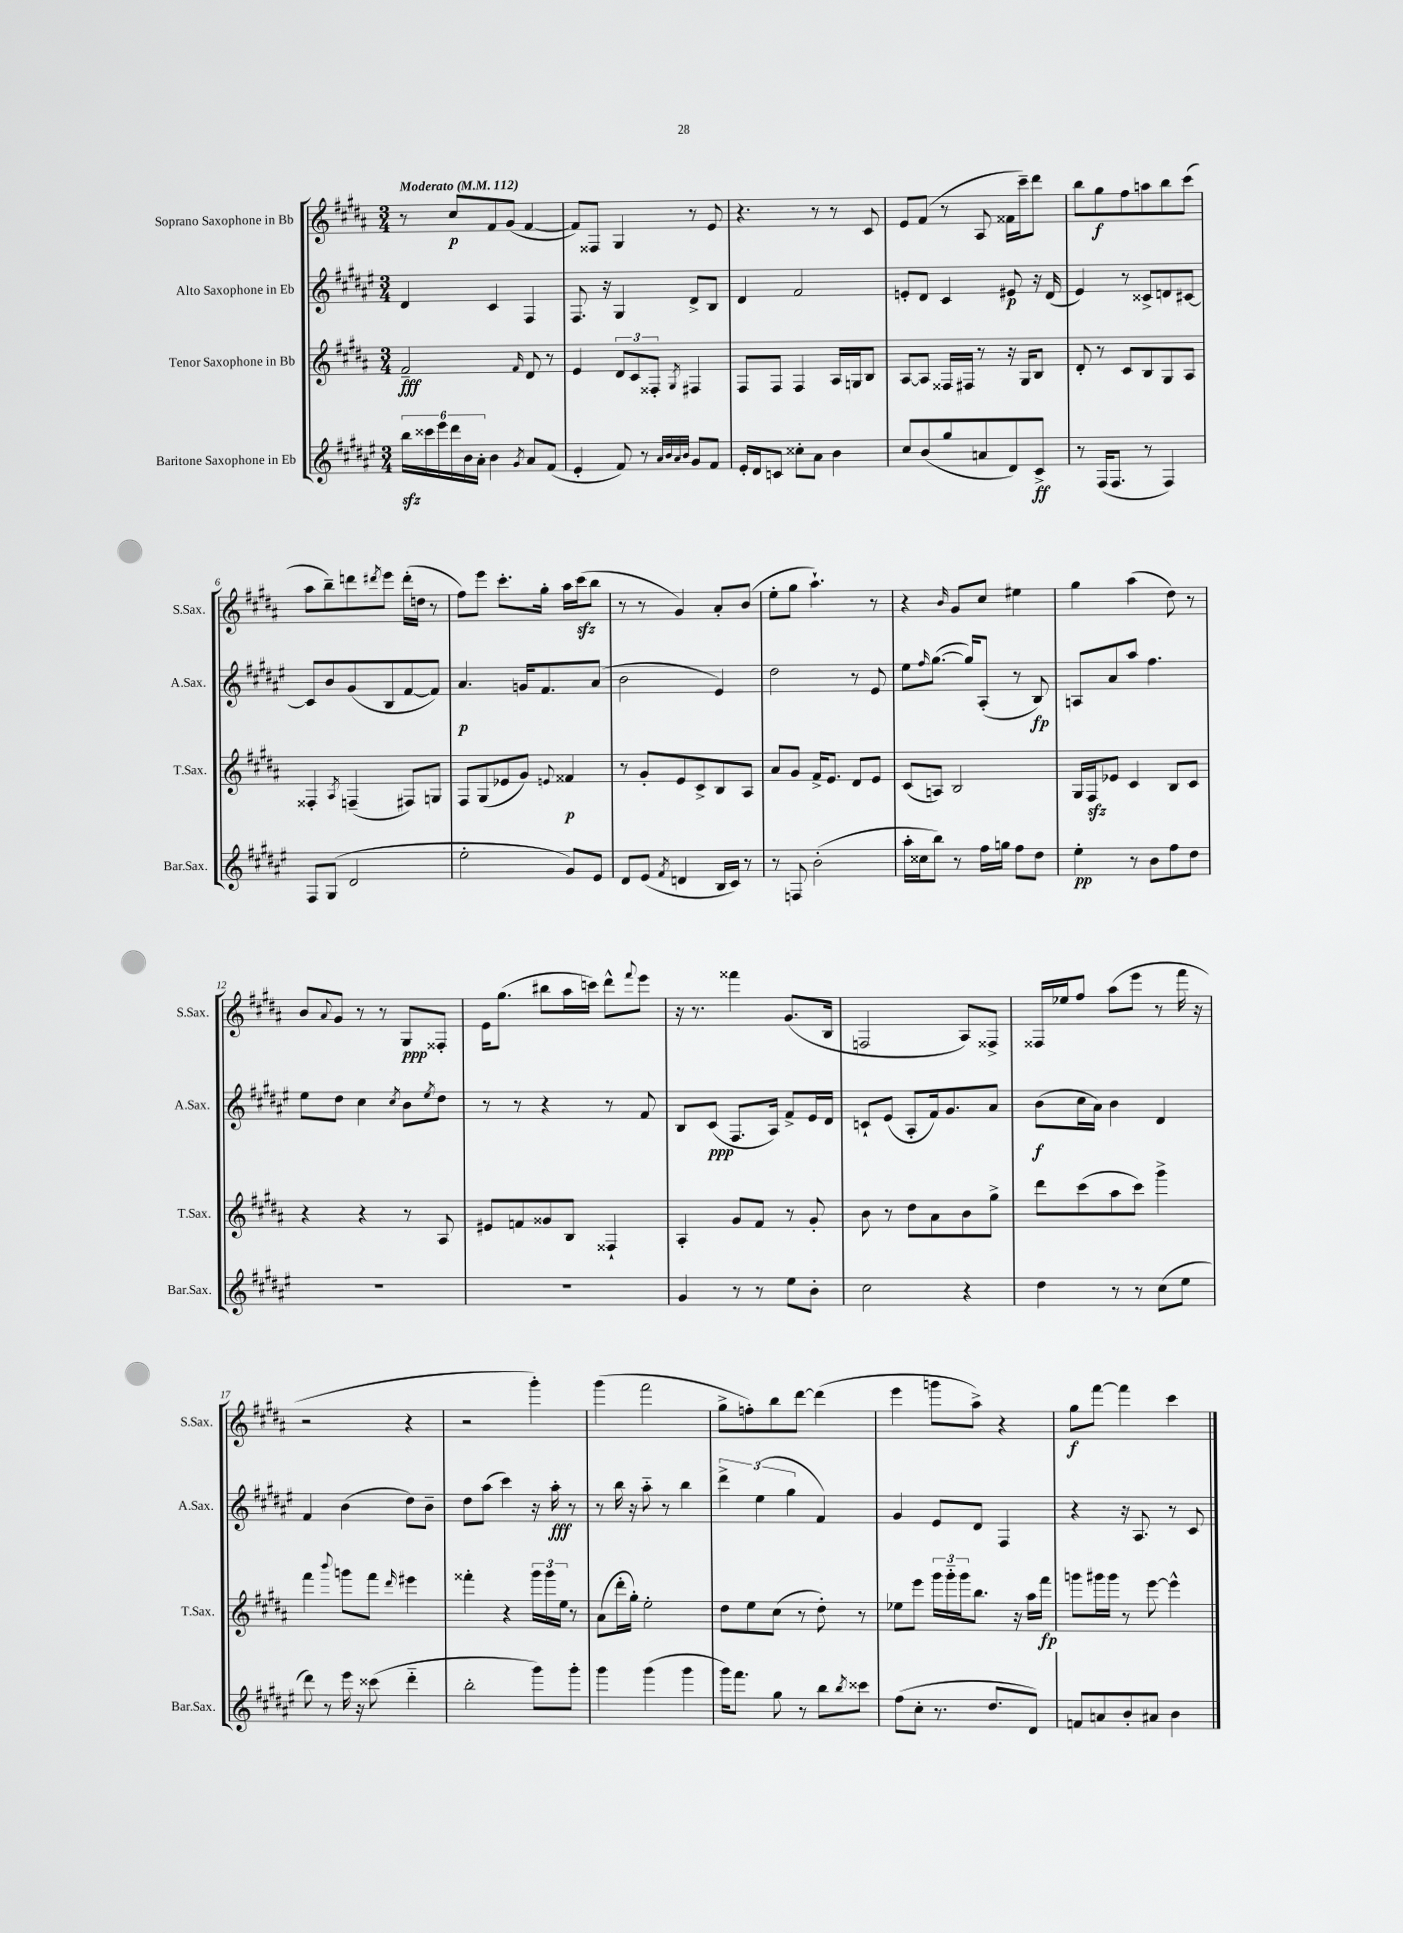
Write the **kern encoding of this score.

**kern	**kern	**kern	**kern
*staff4	*staff3	*staff2	*staff1
*clefG2	*clefG2	*clefG2	*clefG2
*k[f#c#g#d#a#e#]	*k[f#c#g#d#a#]	*k[f#c#g#d#a#e#]	*k[f#c#g#d#a#]
*M3/4	*M3/4	*M3/4	*M3/4
*MM112	*MM112	*MM112	*MM112
24bb	2f#~	4d#	8r
24ccc##	.	.	.
24eee#	.	.	.
24ddd#	.	.	8cc#
24b	.	.	.
24a#'	.	.	.
4b	.	4c#	8f#
.	.	.	(8g#
8qg#	16qqf#	.	.
8a#	8d#	4F#	[4f#
(8f#	8r	.	.
=	=	=	=
4e#'	4e	8.F#	8f#])
.	.	.	8F##
.	.	16r	.
8f#)	12d#	4G#	4G#
.	12c#	.	.
8r	.	.	.
.	12F##'	.	.
32qqa#	.	.	.
32qqb	.	.	.
32qqa#	.	.	.
32qqb	8qG#	.	.
8g#	4F#	8d#^	8r
8f#	.	8B	8e
=	=	=	=
16e#'	8F#	4d#	4.r
16d#	.	.	.
8c	8F#	.	.
8cc##'	4F#	2f#	.
8a#	.	.	8r
4b	16A#	.	8r
.	16G	.	.
.	8B	.	8c#
=	=	=	=
8cc#	[8A#	8e'	8e
(8b	8A#]	8d#	(8f#
8gg#	16F##	4c#	8r
.	16F#	.	.
8a	8r	.	8A#
8d#)	16r	8e#	16f##
.	16G#	.	16ccc#~)
8c#^	8B	16r	8ddd#
.	.	(16d#	.
=	=	=	=
8r	8d#'	4e#)	8bb
(16F#	8r	.	8gg#
8.F#	.	.	.
.	8c#	8r	8ff#
8r	8B	8c##^	8aa
4F#)	8G#	8d	8bb
.	8A#	[8c#	(8ccc#
=	=	=	=
8F#	4F##'	8c#]	8aa#
(8G#	.	8b	8bb~)
.	8qA#	.	.
2d#	(4F~	(8g#	8ddd
.	.	.	8qddd#
.	.	8B	8eee
.	8F#)	[8f#	(16ddd#'
.	.	.	16dd
.	8G	8f#])	8r
=	=	=	=
2ee#'	8F#	4.a#	8ff#)
.	(8G#	.	8eee
.	8e-	.	8.ccc#'
.	8g#)	16g	.
.	.	8.f#	16gg#'
.	8qqe	.	.
8g#)	4f##	.	16aa#
.	.	.	(16ccc#
8e#	.	(8a#	8bb
=	=	=	=
8d#	8r	2b	8r
(8e#	8g#'	.	8r
8qf#	.	.	.
4d	8e	.	4g#)
.	8c#^	.	.
16B	8B	4e#)	8a#'
16c#)	.	.	.
8r	8A#	.	(8b
=	=	=	=
8r	8a#	2dd#	8ee'
8F	8g#	.	8gg#
(2b'	16f#^	.	4.aa#`)
.	8.e	.	.
.	8d#	8r	.
.	8e	8e#	8r
=	=	=	=
16aa#'	(8c#	8ee#	4r
16cc##	.	.	.
.	.	16qqff#	.
8bb)	8A)	([8.gg#	.
.	.	.	16qqb
8r	2B	.	8g#
.	.	16gg#])	.
16ff#	.	(8A#'	8cc#
16gg	.	.	.
8ff#	.	8r	4ee#
8dd#	.	8B)	.
=	=	=	=
4ee#'	16G#	8A	4gg#
.	16F#	.	.
.	8e-	8a#	.
8r	4c#	8aa#	(4aa#
8b	.	4.ff#	.
8ff#	8B	.	8dd#)
8dd#	8c#	.	8r
=	=	=	=
2.r	4r	8ee#	8b
.	.	.	8qqa#
.	.	8dd#	8g#
.	4r	4cc#	8r
.	.	.	8r
.	.	8qcc#	.
.	8r	8b	8G#
.	.	8qee#	.
.	8A#	8dd#	8F##'
=	=	=	=
2.r	8e#	8r	16e
.	.	.	(8.gg#
.	8f	8r	.
.	8g##	4r	8bb#
.	8B	.	16aa#
.	.	.	16ccc)
.	4F##`	8r	8ddd#^^
.	.	.	8qqfff#
.	.	8f#	8eee
=	=	=	=
4g#	4A#'	8B	16r
.	.	.	8.r
.	.	(8c#	.
8r	8g#	8.F#	4fff##
8r	8f#	.	.
.	.	16A#)	.
8ee#	8r	8f#^	(8.g#
8b'	8g#'	16e#	.
.	.	16d#	16B
=	=	=	=
2cc#	8b	8c`	2F
.	8r	(8e#	.
.	8dd#	8A#'	.
.	8a#	16f#)	.
.	.	8.g#	.
4r	8b	.	8A#)
.	8gg#^	8a#	8F##^
=	=	=	=
4dd#	8ddd#	(8b	16F##
.	.	.	16ee-
.	(8ccc#	16cc#	8ff#
.	.	16a#)	.
8r	8aa#	4b	(8aa#
8r	8ccc#)	.	8eee
(8cc#	4ggg#^	4d#	8r
8ee#	.	.	16fff#
.	.	.	16r
=	=	=	=
8ddd#)	4fff#	4f#	2r
8r	.	.	.
.	8qqbbb	.	.
16eee#	8ggg	(4b	.
16r	.	.	.
(8ccc##	8fff#	.	.
.	16qqddd#	.	.
4ddd#'~	4eee#	8dd#)	4r
.	.	8b~	.
=	=	=	=
2bb'	4fff##'	8dd#	2r
.	.	(8aa#	.
.	4r	4ccc#)	.
8ggg#)	24ggg#	16r	4ggg#')
.	24ggg#	.	.
.	.	16aa#'	.
.	24ee	.	.
8ggg#'	8r	8r	.
=	=	=	=
4ggg#	(8a#	8r	(4ggg#
.	16ddd#'	16bb	.
.	16gg#')	16r	.
(4ggg#	2ee'	8aa#'~	2fff#
.	.	8r	.
4ggg#	.	4bb	.
=	=	=	=
16ggg#)	8dd#	6ddd#^	8gg#^
8.fff#	.	.	.
.	8ee	.	8ff')
.	.	(6ee#	.
8gg#	(8cc#	.	8bb
.	.	6gg#	.
8r	8r	.	[8ddd#
8bb	8dd#')	4f#)	(4ddd#]
8qbb	.	.	.
8ccc##	8r	.	.
=	=	=	=
(8ff#	8ee-	4g#	4eee
8cc#'	8eee	.	.
8.r	24ggg#	8e#	8ggg
.	24ggg#'~	.	.
.	24ggg#	.	.
.	8.bb	8d#	8aa#^)
8.dd#	.	.	.
.	.	4F#	4r
.	16r	.	.
8d#)	16aa#	.	.
.	16fff#	.	.
=	=	=	=
8f	8ggg	4r	8gg#
8a	16ggg#	.	[8fff#
.	16ggg#	.	.
8b'	8r	16r	4fff#]
.	.	8.A#	.
8a#	[8eee	.	.
4b	4eee^^]	8r	4ccc#
.	.	8c#	.
==	==	==	==
*-	*-	*-	*-
